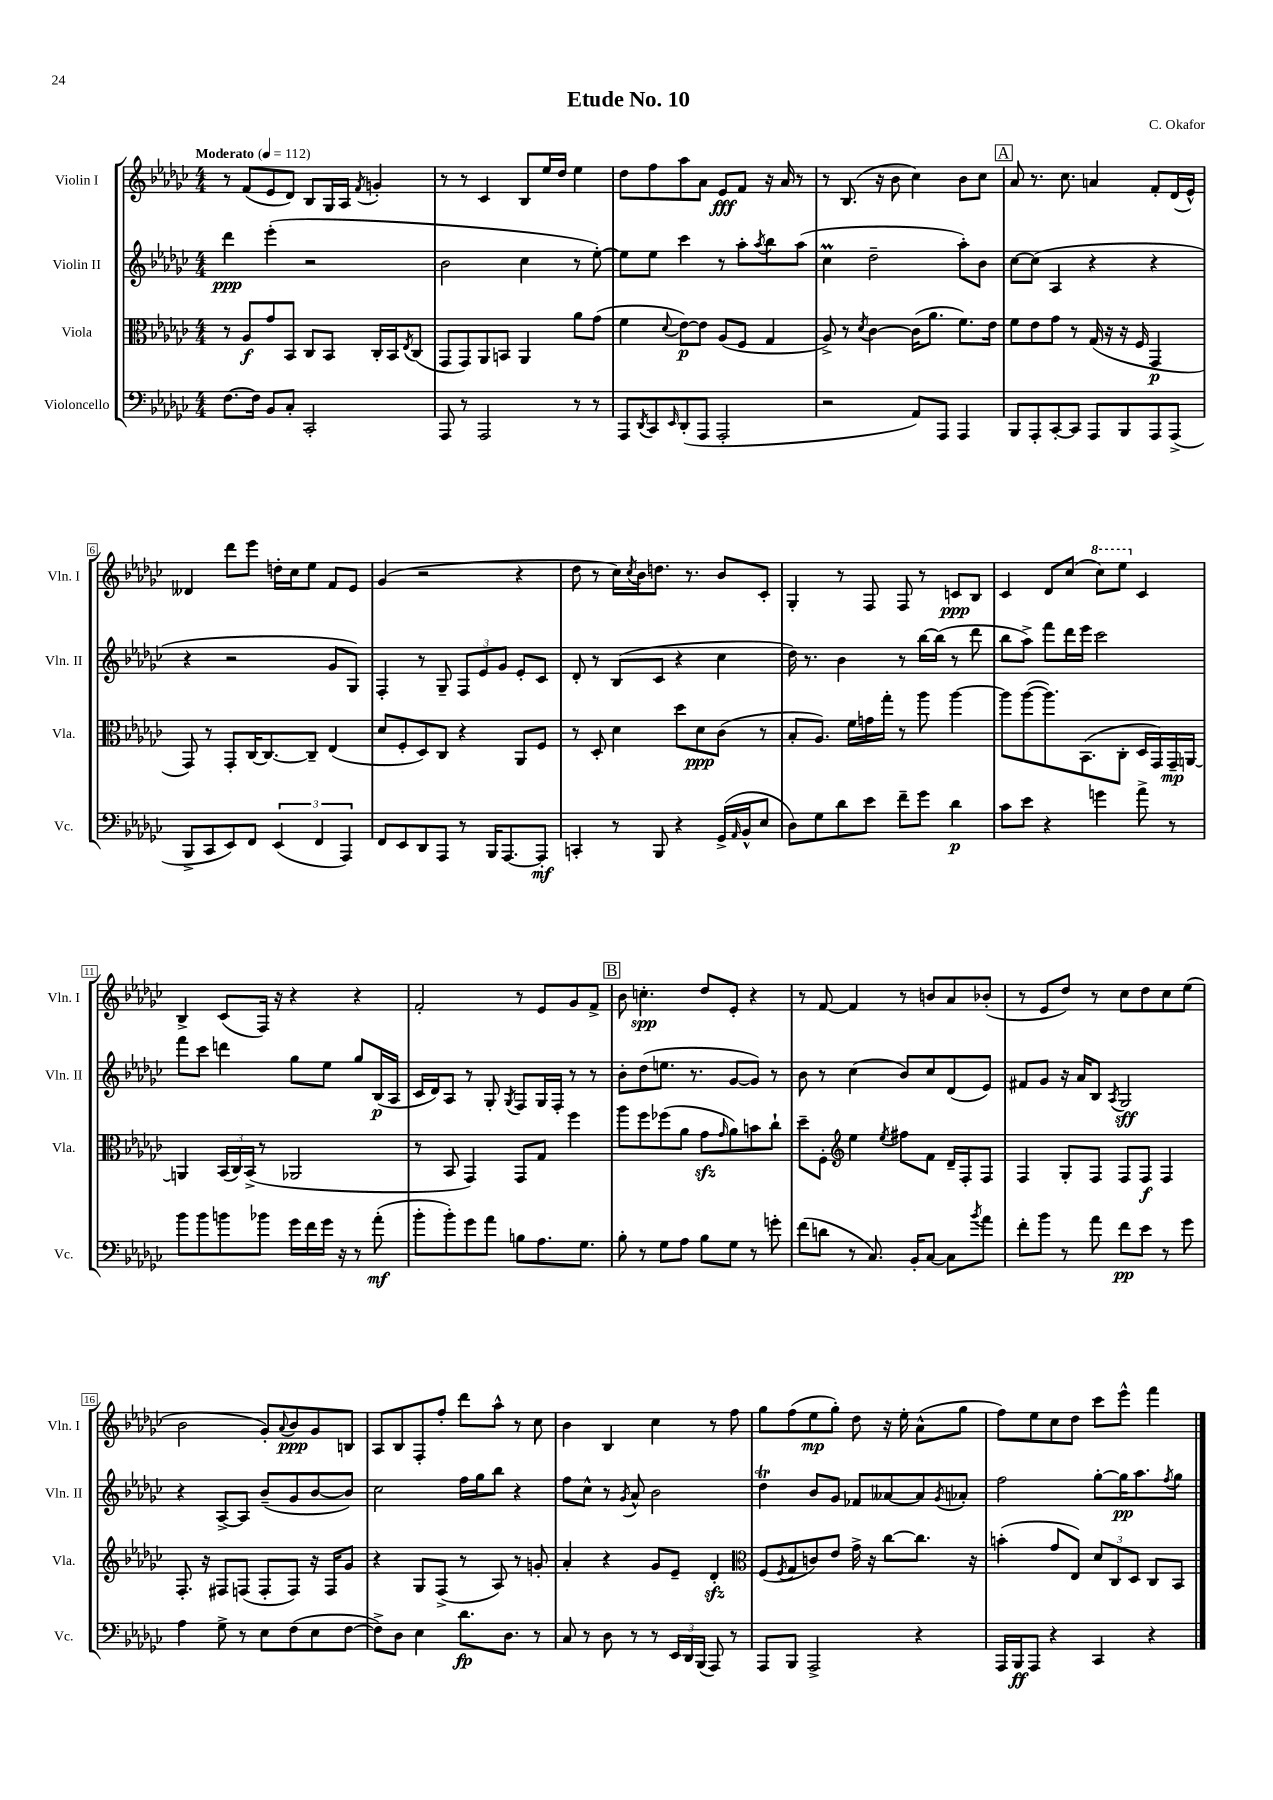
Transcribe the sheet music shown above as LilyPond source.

\header { title = "Etude No. 10" composer = "C. Okafor" }
<<
\new StaffGroup <<
\new Staff = "s0" \with { instrumentName = "Violin I" shortInstrumentName = "Vln. I" } {
    \clef treble \key ges \major \numericTimeSignature \time 4/4 \tempo "Moderato" 4 = 112
    r8 f'8( ees'8 des'8) bes8 ges16 aes16 \acciaccatura { f'8 } g'4-. |
    r8 r8 ces'4 bes8 ees''16 des''16 ees''4 |
    des''8 f''8 aes''8 aes'8 ees'8\fff f'8 r16 aes'16 r8 |
    r8 bes8.( r16 bes'8 ces''4) bes'8 ces''8 |
    \mark \markup { \box "A" } aes'8 r8. ces''8. a'4 f'8-. des'16( ees'16-^) |
    deses'4 des'''8 ees'''8 d''16-. ces''16 ees''8 f'8 ees'8 |
    ges'4( r2 r4 |
    des''8 r8 ces''16) \acciaccatura { ces''8 } bes'16 d''8. r8. bes'8 ces'8-. |
    ges4-. r8 f8 f8 r8 c'8\ppp bes8 |
    ces'4 des'8 ces''8( \ottava #1 ces'''8) ees'''8 \ottava #0 ces'4 |
    bes4-> ces'8( f16) r16 r4 r4 |
    f'2-. r8 ees'8 ges'8 f'8-> |
    \mark \markup { \box "B" } bes'8 c''4.-.\spp des''8 ees'8-. r4 |
    r8 f'8~ f'4 r8 b'8 aes'8 bes'8-.( |
    r8 ees'8 des''8) r8 ces''8 des''8 ces''8 ees''8( |
    bes'2 ges'8-.) \appoggiatura { aes'8 } bes'8\ppp ges'8 b8 |
    aes8 bes8 f8-. f''8-. des'''8 aes''8-^ r8 ces''8 |
    bes'4 bes4 ces''4 r8 f''8 |
    ges''8 f''8( ees''8\mp ges''8-.) des''8 r16 ees''16-. aes'8-^( ges''8 |
    f''8) ees''8 ces''8 des''8 ces'''8 ees'''8-^ f'''4 \bar "|." |
}
\new Staff = "s1" \with { instrumentName = "Violin II" shortInstrumentName = "Vln. II" } {
    \clef treble \key ges \major \numericTimeSignature \time 4/4
    des'''4\ppp ees'''4-.( r2 |
    bes'2 ces''4 r8 ees''8~-.) |
    ees''8 ees''8 ces'''4 r8 aes''8-. \acciaccatura { aes''8 } bes''8 aes''8( |
    ces''4\prall des''2-- aes''8-.) bes'8 |
    \mark \markup { \box "A" } ces''8~ ces''8( aes4 r4 r4 |
    r4 r2 ges'8 ges8) |
    f4-. r8 ges8-- \tuplet 3/2 { f8 ees'8 ges'8 } ees'8-. ces'8 |
    des'8-. r8 bes8( ces'8 r4 ces''4 |
    des''16) r8. bes'4 r8 bes''16~ bes''16( r8 des'''8 |
    bes''8 aes''8->) f'''8 des'''16 ees'''16 ces'''2 |
    f'''8 ces'''8 d'''4 ges''8 ees''8 ges''8 bes16\p( aes16 |
    ces'16 des'16) aes8 r8 ges8-. \acciaccatura { ges8 } f8 ges16 f16-. r8 r8 |
    \mark \markup { \box "B" } bes'8-. des''8( e''8. r8. ges'8~ ges'8) r8 |
    bes'8 r8 ces''4( bes'8) ces''8 des'8( ees'8) |
    fis'8 ges'8 r16 aes'16 bes8 \acciaccatura { aes8 } ges2\sff |
    r4 aes8~-> aes8 bes'8--( ges'8 bes'8~ bes'8) |
    ces''2 f''16 ges''16 bes''8 r4 |
    f''8 ces''8-^ r8 \acciaccatura { ges'8 } aes'8-^ bes'2 |
    des''4\trill bes'8 ges'8 fes'8 aeses'8~ aeses'8 \acciaccatura { ges'8 } aes'8-. |
    f''2 ges''8~-. ges''16\pp aes''8. \acciaccatura { f''8 } ges''8 \bar "|." |
}
\new Staff = "s2" \with { instrumentName = "Viola" shortInstrumentName = "Vla." } {
    \clef alto \key ges \major \numericTimeSignature \time 4/4
    r8 aes8\f ges'8 bes,8 ces8 bes,8 ces16-. bes,16 \acciaccatura { ees8 } ces8( |
    ges,8 ges,8) aes,8 b,8 aes,4 aes'8 ges'8( |
    f'4 \appoggiatura { des'8 } ees'8~\p) ees'8 aes8( f8 ges4 |
    aes8->) r8 \acciaccatura { des'8 } ces'4~ ces'16( aes'8. f'8.) ees'16 |
    \mark \markup { \box "A" } f'8 ees'8 ges'8 r8 ges16( r16 r16 f16 ges,4\p |
    ges,8) r8 ges,8-. ces16~ ces8.~ ces8-- ees4( |
    des'8 f8-. des8) ces8 r4 aes,8 f8 |
    r8 des8-. des'4 des''8 des'8\ppp ces'8( r8 |
    bes8-. aes8.) f'16 g'16 ges''16-. r8 aes''8 aes''4~ |
    aes''8 aes''8~( aes''8.) bes,8.( ces8-. des16 ges,16) ges,16--\mp a,16~ |
    a,4 \tuplet 3/2 { bes,16( ces16) bes,16->( } r8 aes,2 |
    r8 bes,8 ges,4) ges,8 ges8 f''4 |
    \mark \markup { \box "B" } aes''8 f''8 fes''8( aes'8 ges'8\sfz \grace { ges'16 } aes'8) b'8 ces''8-! |
    des''8-- f8-. \clef treble ees''4 \acciaccatura { ees''8 } fis''8 f'8 des'16-- f16-. f8 |
    f4 ges8-. f8 f8 f8\f f4 |
    f8.-. r16 fis8 f8( f8-. f8) r16 f16 ges'8 |
    r4 ges8 f8->( r8 aes8) r8 g'8-. |
    aes'4-. r4 ges'8 ees'8-- des'4-.\sfz |
    \clef alto f8( \acciaccatura { f8 } ges8 c'8) ees'8 ges'16-> r16 ces''8~ ces''8. r16 |
    b'4-.( ges'8 ees8) \tuplet 3/2 { des'8 ces8 des8 } ces8 bes,8 \bar "|." |
}
\new Staff = "s3" \with { instrumentName = "Violoncello" shortInstrumentName = "Vc." } {
    \clef bass \key ges \major \numericTimeSignature \time 4/4
    f8.~ f16 bes,8 ces8-. ces,2-. |
    aes,,8 r8 aes,,2 r8 r8 |
    aes,,8 \acciaccatura { des,8 } ces,8 \grace { ees,16 } des,8-.( aes,,8 aes,,2-. |
    r2 aes,8) aes,,8 aes,,4 |
    \mark \markup { \box "A" } bes,,8 aes,,8-. ces,8~-. ces,8 aes,,8 bes,,8 aes,,8 aes,,8->( |
    bes,,8-> ces,8 ees,8) f,8 \tuplet 3/2 { ees,4( f,4 aes,,4) } |
    f,8 ees,8 des,8 aes,,8 r8 bes,,16 aes,,8.~ aes,,8-.\mf |
    c,4-. r8 bes,,8 r4 ges,16->( \grace { aes,16 } bes,16-^ ees8 |
    des8) ges8 des'8 ees'8 f'8-- ges'8 des'4\p |
    ces'8 ees'8 r4 g'4 aes'8-> r8 |
    bes'8 bes'8 b'8 bes'8 ges'16 f'16 ges'16 r16 r8 aes'8-.\mf( |
    bes'8-. bes'8-.) ges'8 aes'8 b8 aes8. ges8. |
    \mark \markup { \box "B" } bes8-. r8 ges8 aes8 bes8 ges8 r8 g'8-. |
    f'8( d'8 r8 ces8.) bes,16-. ces8~ ces8 \acciaccatura { bes'8 } aes'8 |
    f'8-. bes'8 r8 aes'8 f'8\pp ees'8 r8 ges'8 |
    aes4 ges8-> r8 ees8 f8( ees8 f8~ |
    f8->) des8 ees4 des'8.\fp des8. r8 |
    ces8 r8 des8 r8 r8 \tuplet 3/2 { ees,16 des,16 bes,,16( } aes,,8) r8 |
    aes,,8 bes,,8 aes,,2-> r4 |
    aes,,16 bes,,16\ff aes,,8 r4 ces,4 r4 \bar "|." |
}
>>
>>
\layout { \context { \Score \override BarNumber.stencil = #(make-stencil-boxer 0.1 0.3 ly:text-interface::print) } }
